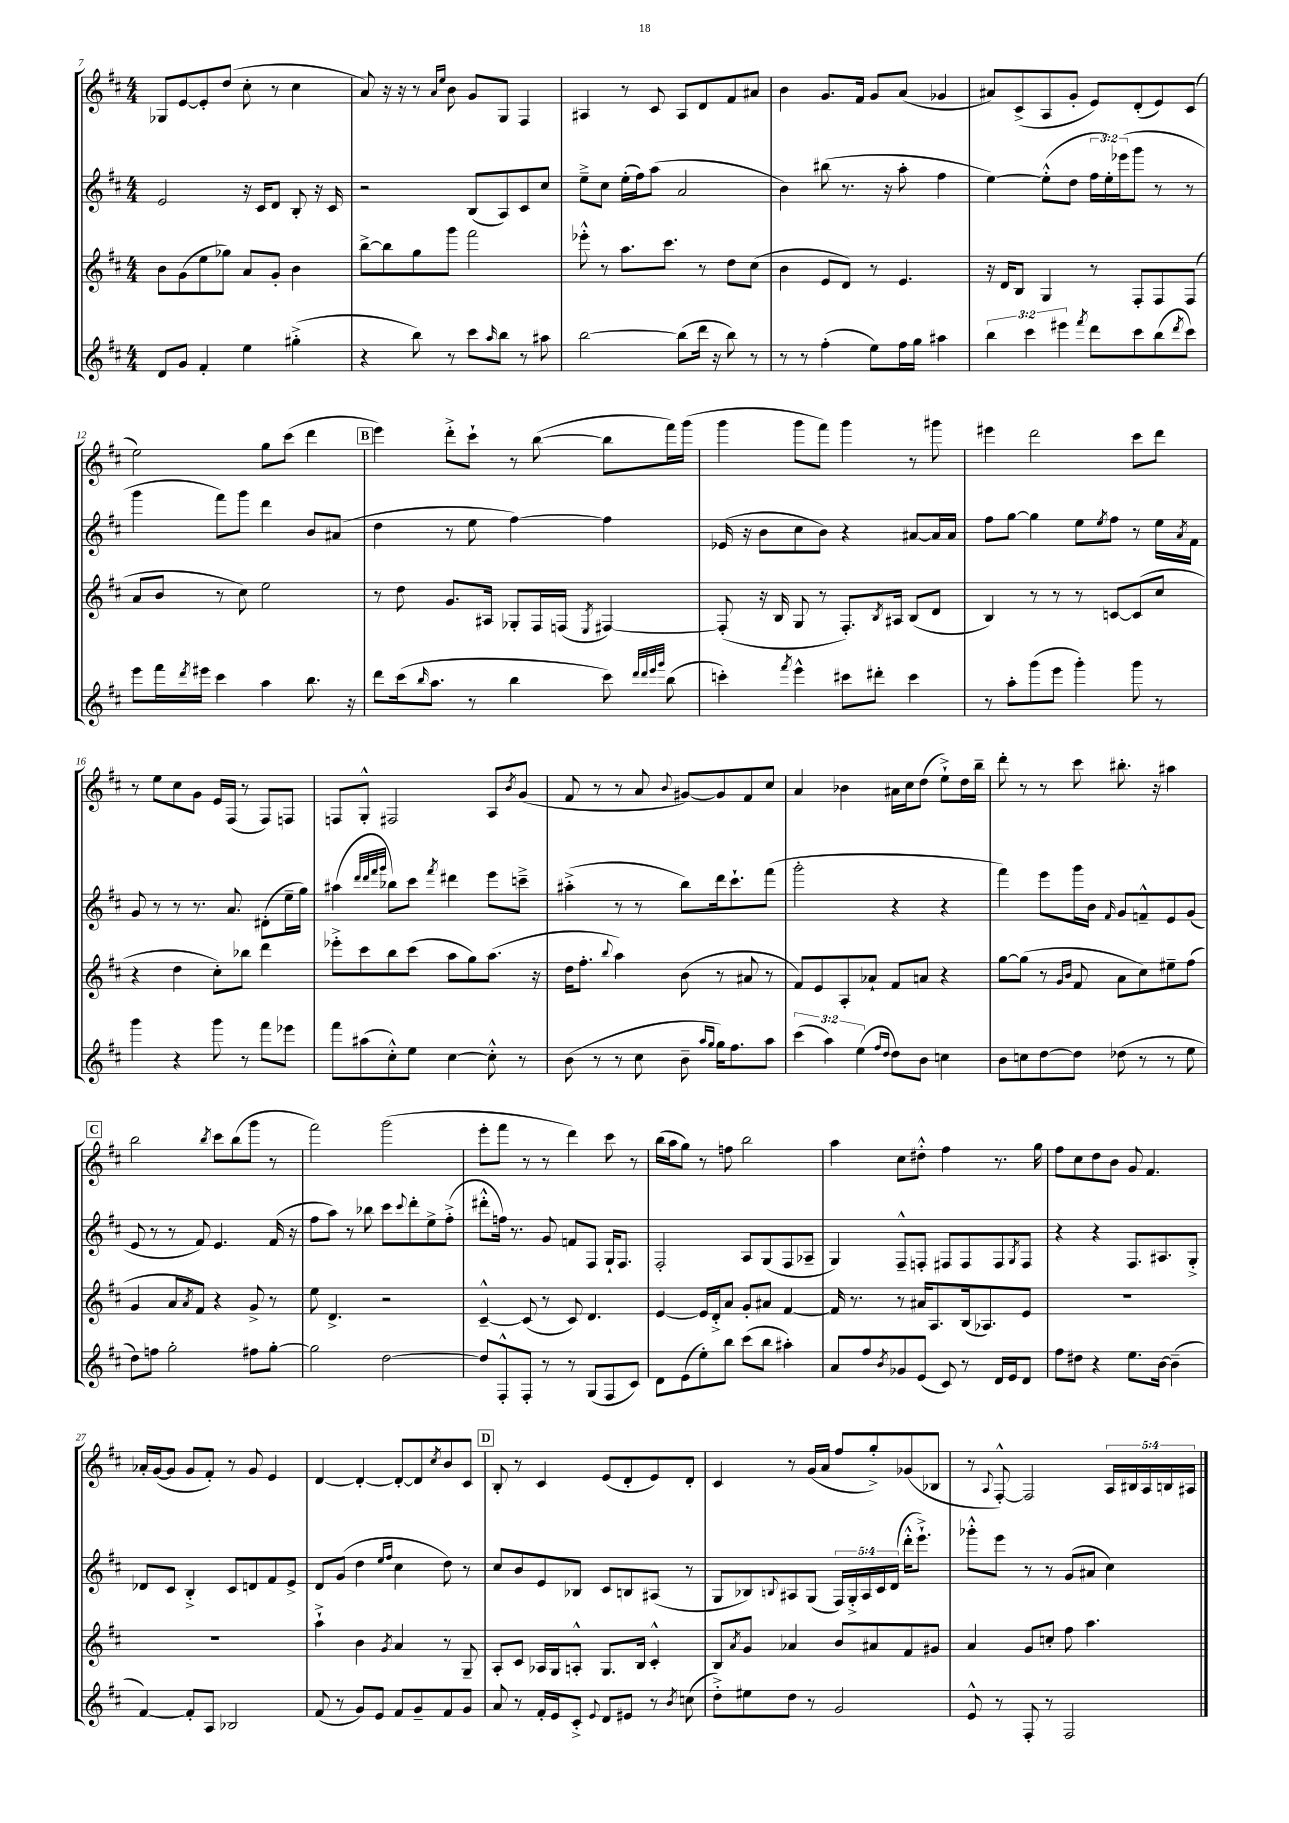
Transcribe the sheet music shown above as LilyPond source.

<<
\new StaffGroup <<
\new Staff = "s0" {
    \clef treble \key d \major \numericTimeSignature \time 4/4 \override Staff.TupletNumber.text = #tuplet-number::calc-fraction-text
    ges8 e'8~ e'8-. d''8( cis''8-. r8 cis''4 |
    a'8) r16 r16 r8 \grace { a'16 e''16 } b'8 g'8 g8 fis4 |
    ais4 r8 cis'8 ais8 d'8 fis'8 ais'8 |
    b'4 g'8. fis'16 g'8 a'8( ges'4 |
    ais'8) cis'8->( a8 g'8-. e'8) d'8-.( e'8) cis'8( |
    e''2) g''8 cis'''8( d'''4 |
    \mark \markup { \box "B" } e'''4) d'''8-.-> cis'''8-! r8 b''8~( b''8 fis'''16) g'''16( |
    g'''4 g'''8 fis'''8) g'''4 r8 gis'''8 |
    eis'''4 d'''2 cis'''8 d'''8 |
    r8 e''8 cis''8 g'8 e'16 fis16( r8 fis8) f8 |
    f8 g8-.-^ fis2 a8 \acciaccatura { b'8 } g'8( |
    fis'8 r8 r8 a'8 \appoggiatura { b'8 } gis'8~) gis'8 fis'8 cis''8 |
    a'4 bes'4 ais'16 cis''16 d''8( e''8-!->) d''16 b''16-- |
    d'''8-. r8 r8 cis'''8 bis''8.-. r16 ais''4 |
    \mark \markup { \box "C" } b''2 \acciaccatura { b''8 } cis'''8 b''8( g'''8 r8 |
    fis'''2) g'''2( |
    e'''8-. fis'''8 r8 r8 d'''4) cis'''8 r8 |
    b''16( a''16 g''8) r8 f''8 b''2 |
    a''4 cis''8 dis''8-.-^ fis''4 r8. g''16 |
    fis''8 cis''8 d''8 b'8 g'8 fis'4. |
    aes'16-. g'16~( g'8 g'8 fis'8-.) r8 g'8 e'4 |
    d'4~ d'4~-. d'8~-. d'8 \acciaccatura { cis''8 } b'8 cis'8 |
    \mark \markup { \box "D" } b8-. r8 cis'4 e'8( d'8-. e'8) d'8-. |
    cis'4 r8 g'16( a'16 fis''8 g''8-.->) ges'8( bes8 |
    r8 \appoggiatura { a8 } fis8~-.-^) fis2 \tuplet 5/4 { a16 bis16 a16 b16 ais16 } \bar "|." |
}
\new Staff = "s1" {
    \clef treble \key d \major \numericTimeSignature \time 4/4 \override Staff.TupletNumber.text = #tuplet-number::calc-fraction-text
    e'2 r16 cis'16 d'8 b8-. r16 cis'16 |
    r2 b8( a8) cis'8 cis''8 |
    e''8---> cis''8 e''16-.( fis''16) a''8( a'2 |
    b'4) bis''8( r8. r16 a''8-. fis''4 |
    e''4~) e''8-.-^( d''8 \tuplet 3/2 { fis''16 e''16-.) ees'''16( } g'''8 r8 r8 |
    g'''4 fis'''8) g'''8 d'''4 b'8 ais'8( |
    \mark \markup { \box "B" } d''4 r8 e''8 fis''4~) fis''4 |
    ees'16( r16 b'8 cis''8 b'8) r4 ais'8~ ais'16 ais'16 |
    fis''8 g''8~ g''4 e''8 \acciaccatura { e''8 } fis''8 r8 e''16 \acciaccatura { a'8 } fis'16 |
    g'8 r8 r8 r8. a'8. dis'8-.( e''16-- g''16) |
    ais''4( \grace { d'''32 d'''32 fis'''32 g'''32 } bes''8) cis'''8 \acciaccatura { fis'''8 } dis'''4 e'''8 c'''8---> |
    ais''4-.->( r8 r8 b''8) d'''16 cis'''8.-! fis'''8( |
    g'''2-. r4 r4 |
    fis'''4) e'''8 g'''16 b'16 \grace { fis'16 } g'8 f'8---^ e'8 g'8( |
    \mark \markup { \box "C" } e'8 r8 r8 fis'8) e'4. fis'16( r16 |
    fis''8 a''8) r8 bes''8 cis'''8 \appoggiatura { cis'''8 } d'''8-. e''8-> fis''8-.->( |
    dis'''8-.-^ f''16) r8. g'8 f'8 fis8 g16-! fis8. |
    fis2-. a8 g8( fis8 aes8-- |
    g4) fis8---^ f8-. fis8 fis8 fis8 \acciaccatura { g8 } fis8 |
    r4 r4 fis8. ais8. g8-.-> |
    des'8 cis'8 b4-.-> cis'8 d'8 fis'8 e'8-> |
    d'8 g'8( d''4 \grace { e''16 fis''16 } cis''4 d''8) r8 |
    \mark \markup { \box "D" } cis''8 b'8 e'8 bes8 cis'8 b8 ais8( r8 |
    g8 bes8) \appoggiatura { b8 } ais8 g8( \tuplet 5/4 { fis16) g16-.-> ais16 cis'16 d'16( } d'''16-.-^ e'''8.-!->) |
    ges'''8-.-^ e'''8 r8 r8 g'8( ais'8 cis''4) \bar "|." |
}
\new Staff = "s2" {
    \clef treble \key d \major \numericTimeSignature \time 4/4
    b'8 g'8( e''8 ges''8) a'8 g'8-. b'4 |
    b''8~-> b''8 g''8 g'''8 fis'''2 |
    ees'''8-.-^ r8 a''8. cis'''8. r8 d''8 cis''8( |
    b'4 e'8 d'8) r8 e'4. |
    r16 d'16 b8 g4 r8 fis8-. fis8 fis8( |
    a'8 b'8 r8 cis''8) e''2 |
    \mark \markup { \box "B" } r8 d''8 g'8. ais16 ges8-. fis16 f16( \acciaccatura { e8 } fis4~) |
    fis8-.( r16 b16 g8 r8 fis8.-.) \acciaccatura { b8 } ais16 b8( d'8 |
    b4) r8 r8 r8 c'8~ c'8( cis''8 |
    r4 d''4 cis''8-.) bes''8 d'''4 |
    ees'''8-.-> cis'''8 b''8 cis'''8( a''8 g''8) a''8.( r16 |
    d''16 fis''8.-. \appoggiatura { b''8 } a''4) b'8( r8 ais'8 r8 |
    fis'8) e'8 a8-. aes'8-! fis'8 a'8 r4 |
    g''8~ g''8( r8 \grace { g'16 b'16 } fis'8 a'8 cis''8) eis''8-- fis''8( |
    \mark \markup { \box "C" } g'4 a'8 \acciaccatura { a'8 } fis'8) r4 g'8-> r8 |
    e''8 d'4.-> r2 |
    cis'4~---^ cis'8( r8 cis'8) d'4. |
    e'4~ e'16 d'16-.-> a'8 g'8-. ais'8 fis'4~ |
    fis'16 r8. r8 ais'16 a8. b16( aes8.) e'8 |
    R1 |
    R1 |
    a''4-!-> b'4 \acciaccatura { g'8 } a'4 r8 g8-- |
    \mark \markup { \box "D" } a8-. cis'8 aes16 g16 a8-.-^ g8. b16 cis'4-.-^ |
    b8 \acciaccatura { a'8 } g'8 aes'4 b'8 ais'8 fis'8 gis'8 |
    a'4 g'8 c''8-. fis''8 a''4. \bar "|." |
}
\new Staff = "s3" {
    \clef treble \key d \major \numericTimeSignature \time 4/4 \override Staff.TupletNumber.text = #tuplet-number::calc-fraction-text
    d'8 g'8 fis'4-. e''4 gis''4-.->( |
    r4 b''8) r8 cis'''8 \grace { a''16 } b''8 r8 ais''8 |
    b''2~ b''8( d'''16 r16 b''8) r8 |
    r8 r8 fis''4-.( e''8) fis''16 g''16 ais''4 |
    \tuplet 3/2 { b''4 cis'''4 eis'''4 } \acciaccatura { fis'''8 } d'''8 cis'''8 b''8( \acciaccatura { d'''8 } cis'''8) |
    e'''8 fis'''16 \acciaccatura { d'''8 } eis'''16 cis'''4 a''4 b''8. r16 |
    \mark \markup { \box "B" } d'''8 cis'''16( \grace { b''16 } a''8. r8 b''4 cis'''8) \grace { d'''32 d'''32 e'''32 g'''32 } b''8( |
    c'''4-.) \acciaccatura { fis'''8 } e'''4-^ cis'''8 dis'''8-. cis'''4 |
    r8 a''8-. g'''8( e'''8 g'''4-.) g'''8 r8 |
    g'''4 r4 g'''8 r8 fis'''8 ees'''8 |
    fis'''8 ais''8( cis''8-.-^) e''8 cis''4~ cis''8-.-^ r8 |
    b'8( r8 r8 cis''8 b'8-- \grace { a''16 g''16 } g''16) fis''8. a''8 |
    \tuplet 3/2 { cis'''4( a''4) e''4( } \grace { fis''16 d''16 } d''8) b'8 c''4 |
    b'8 c''8 d''8~ d''8 des''8( r8 r8 e''8 |
    \mark \markup { \box "C" } d''8) f''8 g''2-. fis''8 g''8~-. |
    g''2 d''2~ |
    d''8 fis8-.-^ fis8-. r8 r8 g8( fis8 cis'8) |
    d'8 e'8( e''8-.) b''8 cis'''8( b''8 ais''4-.) |
    a'8 fis''8 \acciaccatura { b'8 } ges'8 e'8( cis'8) r8 d'16 e'16 d'8 |
    fis''8 dis''8 r4 e''8. b'16~ b'4--( |
    fis'4~) fis'8-. a8 bes2 |
    fis'8( r8 g'8) e'8 fis'8 g'8-- fis'8 g'8 |
    \mark \markup { \box "D" } a'8 r8 fis'16-. e'16 cis'8-.-> \appoggiatura { e'8 } d'8 eis'8 r8 \acciaccatura { b'8 } c''8( |
    d''8-.->) eis''8 d''8 r8 g'2 |
    e'8-^ r8 fis8-. r8 fis2 \bar "|." |
}
>>
>>
\layout { \context { \Score currentBarNumber = #7 } }
